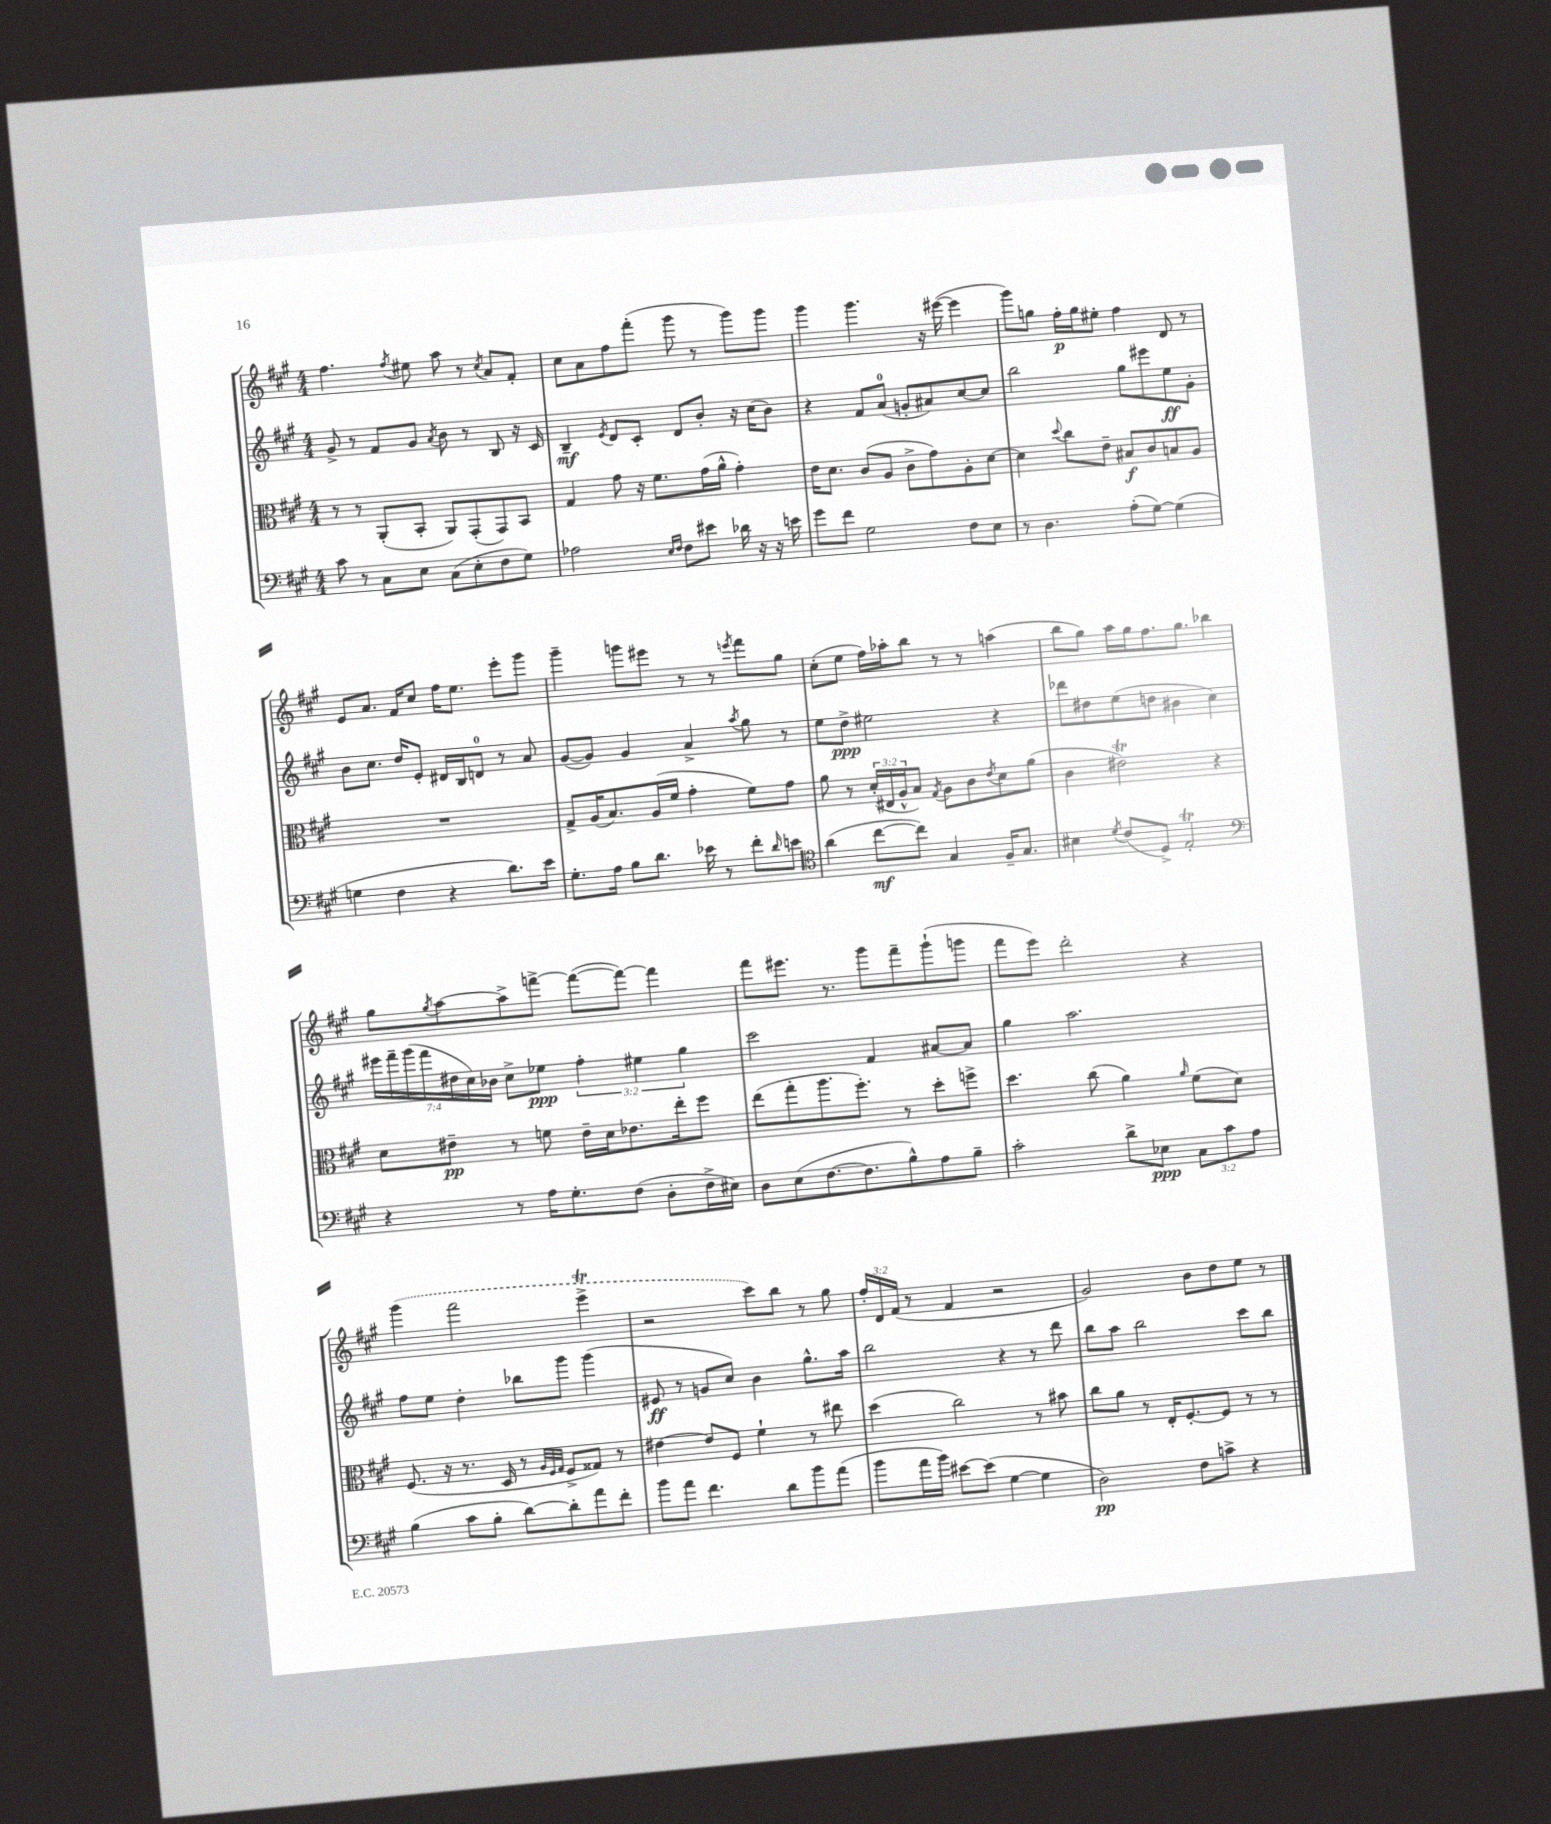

**kern	**kern	**kern	**kern
*staff4	*staff3	*staff2	*staff1
*clefF4	*clefC3	*clefG2	*clefG2
*k[f#c#g#]	*k[f#c#g#]	*k[f#c#g#]	*k[f#c#g#]
*M4/4	*M4/4	*M4/4	*M4/4
8c#	8r	8g#^	4.ff#
8r	8r	8r	.
8C#	(8AA'	8f#	.
.	.	.	8qff#
8E	8BB'	8g#	8ee#
.	.	8qa	.
(8C#	8AA)	8b	8aa
8E'	(8GG#'	8r	8r
.	.	.	8qcc#
8F#	8GG#)	8B	8a
8G#)	8BB	16r	8f#'
.	.	16c#	.
=	=	=	=
2A-	4G#	4B~	8cc#
.	.	.	8a
.	.	8qe	.
.	8g#	8d	8ff#
.	16r	8c#'	(8fff#'
.	8.f#	.	.
16qqE	.	.	.
16qqF#	.	.	.
8F#	.	8d	8ggg#
8e#	(16g#	8b'	8r
.	16a^^	.	.
16d-	4g#')	16r	8ggg#)
16r	.	(16cc#	.
16r	.	8b)	8ggg#
16e	.	.	.
=	=	=	=
8g#	16e	4r	4ggg#
.	8.d	.	.
8f#	.	.	.
2G#	(8c#	8f#	4.ggg#
.	8A	(8a	.
.	8c#^	8g'	.
.	8g#)	8a#)	16r
.	.	.	([16eee#
8F#	8A'	[8cc#	4eee#]
8E	[8d	8cc#]	.
=	=	=	=
8r	4d]	2bb	8ggg#)
4.D	.	.	8gg
.	8qqdd	.	.
.	8cc#	.	16ff#'
.	.	.	16gg
.	8e~	.	8ee#'
(8A'	8B#	8gg#	4ff#
[8G#)	8c#	8eee#	.
(4G#]	8B	8ee	8d
.	8A	8g#'	8r
=	=	=	=
4G	1r	8b	8e
.	.	8.cc#	8.a
4F#	.	.	.
.	.	16dd	16f#
.	.	8e'	8cc#
4r	.	16d#	16ff#
.	.	16B	8.ee
.	.	8d	.
8.d)	.	8r	8eee'
.	.	8a	8ggg#
16e	.	.	.
=	=	=	=
8.G#'	8G#^	([8g#	4ggg#~
.	(16A	8g#])	.
16A	8.B)	.	.
8B	.	4g#	8ggg
8.d	(16A	.	8eee#
.	16f#	.	.
.	4g#'	4a^	8r
16e-	.	.	.
8r	.	.	8r
.	.	8qaa	8qeee
8f#'	8f#)	8gg#	8fff#
16qqd	.	.	.
8e	8g#	8r	8gg#
=	=	=	=
*clefC4	*	*	*
(4a	8a	8ee	(8cc#'
.	8r	8dd^	8ee
[8cc#	(24d'	2ee#	16ff#)
.	24E#	.	.
.	.	.	16aa-'
.	24A^^	.	.
8cc#])	8B)	.	8bb
.	8qG#	.	.
4G#	8A	.	8r
.	8c#	.	8r
.	8qe	.	.
16F#~	8d	4r	(4aa
8.G#	.	.	.
.	(8a	.	.
=	=	=	=
4B#	4c#	8ddd-	8bb
.	.	8dd#	8gg#)
8qd	.	.	.
(8c#	2e#)	(8ee	16aa
.	.	.	16gg#
8D^)	.	8dd	8.ff#
2E'	.	4b#	.
.	.	.	8.gg#
.	4r	4cc#)	4bb-
=	=	=	=
*clefF4	*	*	*
4r	8d	28eee#	8gg#
.	.	28fff#~	.
.	.	(28ggg#	.
.	.	28fff#	.
.	.	.	8qgg#
.	8e#~	.	[8aa
.	.	28dd#	.
.	.	28cc#)	.
.	.	28b-	.
8r	8r	8cc#^	8aa^]
16A	8f	8ee-	[8fff^
8.G#'	.	.	.
.	16e#~	6ff#'	(8fff_
.	16d	.	.
(8F#	8.e-	.	8fff_)
.	.	6ee#	.
8D'	.	.	4fff]
.	16ee'	.	.
.	.	6gg#	.
16F#^	8ff#	.	.
16E#)	.	.	.
=	=	=	=
8D	(8ee	2ccc#	8fff#
(8E	8gg#'	.	8.eee#
[8.F#	8.aa	.	.
.	.	.	8.r
8.F#]	8.ff#')	.	.
.	.	4f#	8ggg#
8B^^)	8r	.	8fff#~
8A	8dd'	[8a#	(8ggg#`
8B~	8ff^	8a#]	8ggg
=	=	=	=
2c#'	4.dd	4gg#	8fff#
.	.	.	8eee)
.	.	2.aa	2ddd'
.	(8cc#	.	.
8d^	4a)	.	.
8E-	.	.	.
.	16qqa	.	.
12C#	(8f#	.	4r
12c#	.	.	.
.	8d)	.	.
12A	.	.	.
=	=	=	=
(4B	(8.F#	8ff#	(4ggg#
.	.	8ee	.
.	16r	.	.
8c#	8.r	4dd'	2fff#
8B'	.	.	.
.	16D	.	.
[8d)	8r	8bb-	.
.	32qqA	.	.
.	32qqF#	.	.
.	32qqG#	.	.
8d']	8F#^	8ggg#	.
8a	8G##)	(4ggg#	4eee^
8f#'	8r	.	.
=	=	=	=
8b	[4e#	8e#	2r
8a	.	8r	.
4.f#	8e#]	8g	.
.	8F#	8cc#)	.
.	4f#`	4b	8ccc#)
8d	.	.	8bb
8b	8r	8.gg#^^	8r
(8a	8ee#	.	8gg#
.	.	16aa	.
=	=	=	=
8b	(4dd	2bb	24ff#'
.	.	.	24d
.	.	.	(24f#
16a	.	.	8r
16b)	.	.	.
[8e#	2cc#)	.	4f#
(8e#]	.	.	.
[4G#	.	4r	2r
4G#]	8r	8r	.
.	8b#	8ddd	.
=	=	=	=
2D)	8cc#	8bb	2g#)
.	8a	8aa	.
.	8r	2bb	.
.	16E'	.	.
.	[8.F#'	.	.
8F#	.	.	8b
8c^	8F#]	.	8dd
4r	8r	8ccc#	8ee
.	8r	8bb	8r
==	==	==	==
*-	*-	*-	*-
